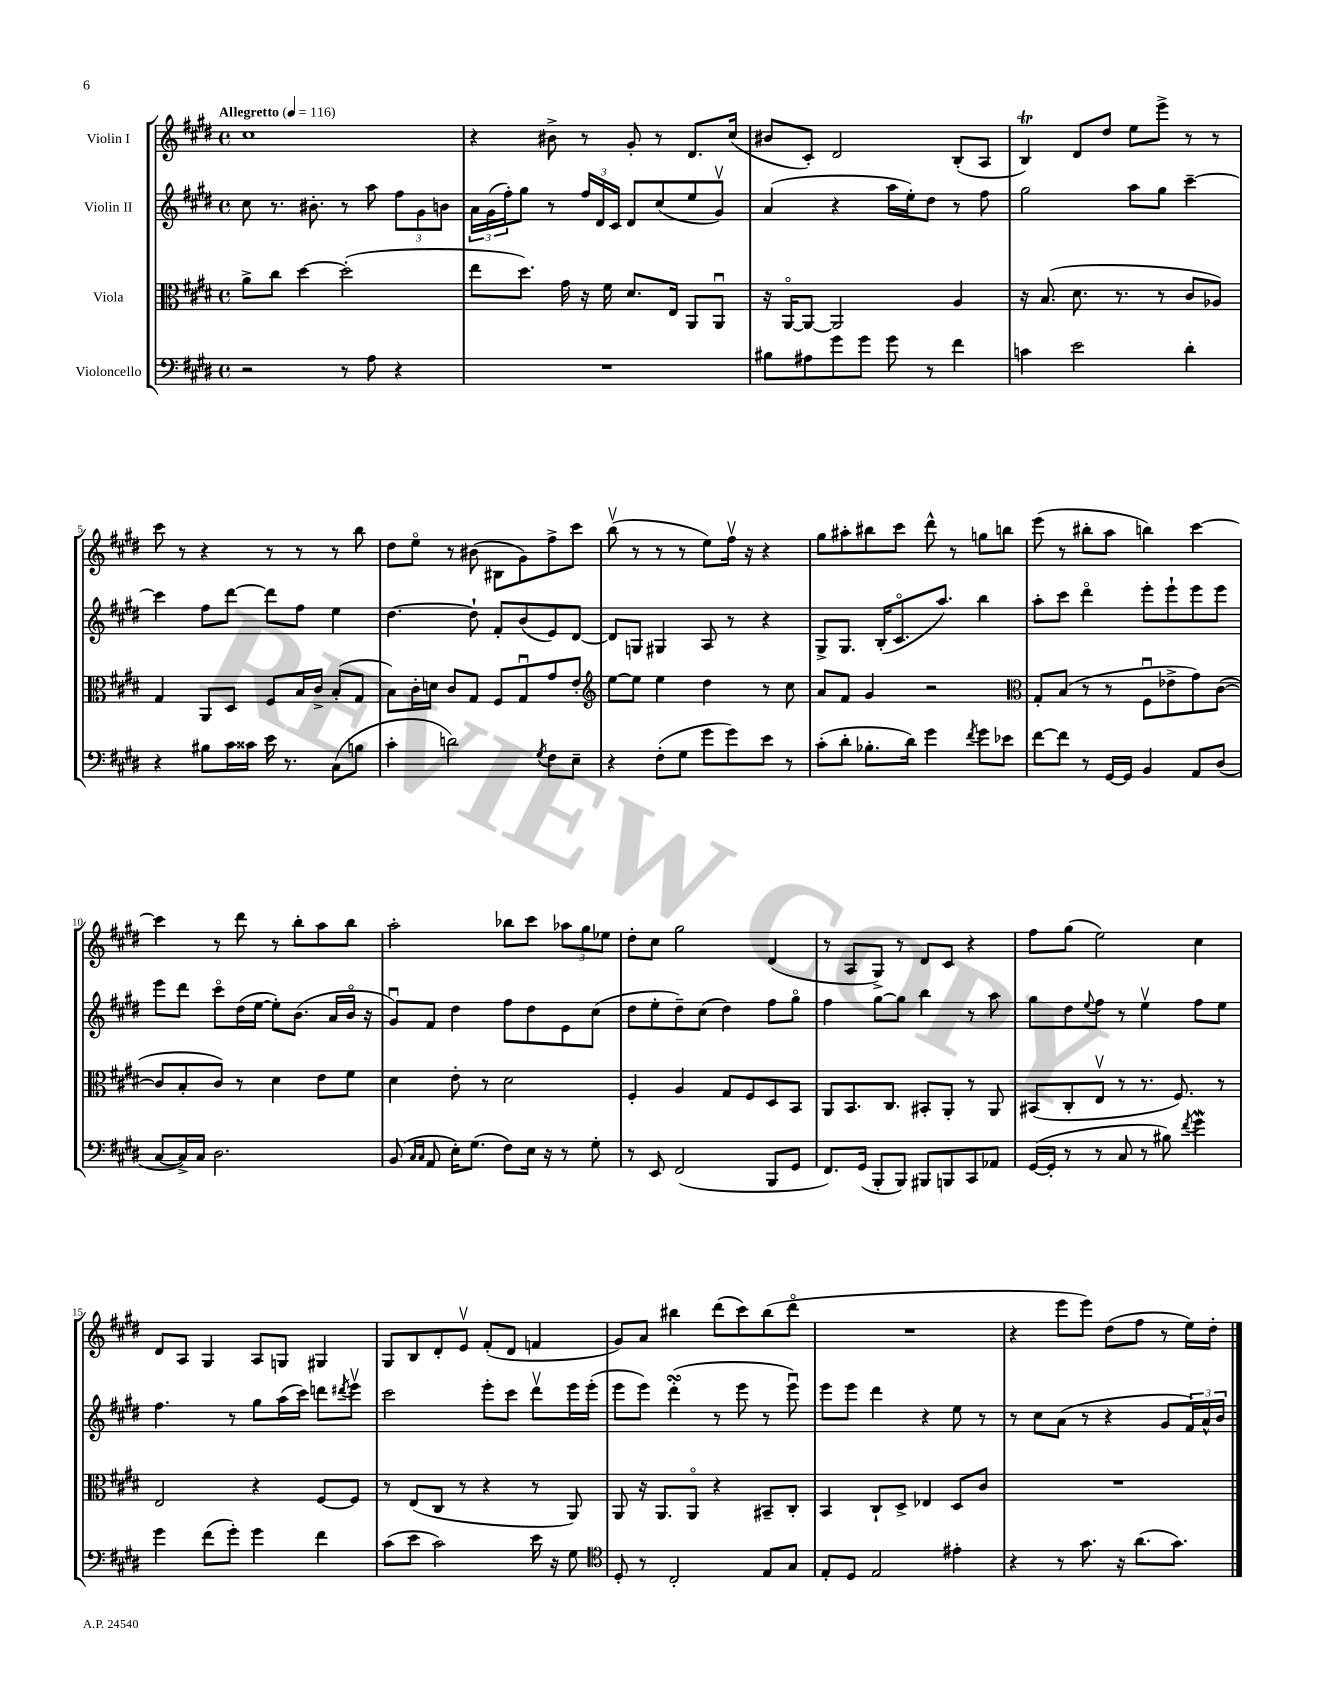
<<
\new StaffGroup <<
\new Staff = "s0" \with { instrumentName = "Violin I" } {
    \clef treble \key e \major \defaultTimeSignature \time 4/4 \tempo "Allegretto" 4 = 116
    cis''1 |
    r4 bis'8-> r8 gis'8-. r8 dis'8. cis''16( |
    bis'8 cis'8-.) dis'2 b8-.( a8 |
    b4\trill) dis'8 dis''8 e''8 e'''8-> r8 r8 |
    cis'''8 r8 r4 r8 r8 r8 b''8 |
    dis''8 e''8\flageolet r8 bis'8( bis8 gis'8) fis''8-> cis'''8 |
    b''8\upbow( r8 r8 r8 e''8) fis''16\upbow r16 r4 |
    gis''8 ais''8-. bis''8 cis'''8 dis'''8-^ r8 g''8 b''8 |
    e'''8( r8 bis''8-. a''8 b''4) cis'''4~ |
    cis'''4 r8 dis'''8 r8 b''8-. a''8 b''8 |
    a''2-. bes''8 cis'''8 \tuplet 3/2 { aes''8 gis''8 ees''8 } |
    dis''8-. cis''8 gis''2 dis'4( |
    r8 a8 gis8->) r8 dis'8 cis'8 r4 |
    fis''8 gis''8( e''2) cis''4 |
    dis'8 a8 gis4 a8 g8 gis4 |
    gis8 b8 dis'8-. e'8\upbow fis'8-.( dis'8 f'4 |
    gis'8) a'8 bis''4 dis'''8( cis'''8) bis''8( dis'''8\flageolet |
    R1 |
    r4 e'''8 e'''8) dis''8( fis''8 r8 e''16) dis''16-. \bar "|." |
}
\new Staff = "s1" \with { instrumentName = "Violin II" } {
    \clef treble \key e \major \defaultTimeSignature \time 4/4
    cis''8 r8. bis'8.-. r8 a''8 \tuplet 3/2 { fis''8 gis'8 b'8 } |
    \tuplet 3/2 { a'16 gis'16( fis''16-.) } gis''8 r8 \tuplet 3/2 { fis''16 dis'16 cis'16 } dis'8 cis''8( e''8 gis'8\upbow) |
    a'4( r4 a''16 e''16-.) dis''8 r8 fis''8 |
    gis''2 a''8 gis''8 cis'''4~-- |
    cis'''4 fis''8 dis'''8~ dis'''8 fis''8 e''4 |
    dis''4.~ dis''8-! fis'8-. b'8( e'8) dis'8~ |
    dis'8 g8 gis4 a8 r8 r4 |
    gis8-> gis8. b16-.( cis'8.\flageolet a''8.) b''4 |
    a''8-. cis'''8 dis'''4\flageolet e'''8-. e'''8-! e'''8 e'''8 |
    e'''8 dis'''8 cis'''8\flageolet dis''16( e''16~ e''8-.) b'8.( a'16 b'16\flageolet r16 |
    gis'8\downbow) fis'8 dis''4 fis''8 dis''8 e'8 cis''8( |
    dis''8 e''8-. dis''8--) cis''8( dis''4) fis''8 gis''8\flageolet |
    fis''4 gis''8~ gis''8 b''4 r8 a''8 |
    gis''8 dis''8 \appoggiatura { e''8 } fis''8 r8 e''4\upbow fis''8 e''8 |
    fis''4. r8 gis''8 a''16( cis'''16) d'''8 \acciaccatura { dis'''8 } e'''8\upbow |
    cis'''2 e'''8-. cis'''8 dis'''8\upbow e'''16 e'''16-.( |
    e'''8 e'''8) dis'''4-.\turn( r8 e'''8 r8 e'''8\downbow) |
    e'''8 e'''8 dis'''4 r4 e''8 r8 |
    r8 cis''8 a'8( r8 r4 gis'8 \tuplet 3/2 { fis'16) a'16-^ b'16 } \bar "|." |
}
\new Staff = "s2" \with { instrumentName = "Viola" } {
    \clef alto \key e \major \defaultTimeSignature \time 4/4
    a'8-> cis''8 dis''4~ dis''2-.( |
    e''8 dis''8.) gis'16 r16 fis'16 dis'8. e16 a,8 a,8\downbow |
    r16 a,16~\flageolet a,8~ a,2 a4 |
    r16 b8.( dis'8. r8. r8 cis'8 aes8) |
    gis4 a,8 dis8 fis8 b16 cis'16-> b8-.( gis8 |
    b8) cis'16-. d'16 cis'8 gis8 fis8 gis8\downbow gis'8 e'8-. |
    \clef treble e''8~ e''8 e''4 dis''4 r8 cis''8 |
    a'8 fis'8 gis'4 r2 |
    \clef alto gis8-. b8( r8 r8 fis8\downbow ees'8-> gis'8) cis'8~( |
    cis'8 b8-. cis'8) r8 dis'4 e'8 fis'8 |
    dis'4 e'8-. r8 dis'2 |
    fis4-. a4 gis8 fis8 dis8 b,8 |
    a,8 b,8. cis8. bis,8-. a,8-. r8 a,8 |
    bis,8( cis8-. e8\upbow r8 r8. fis8.) r8 |
    e2 r4 fis8~ fis8 |
    r8 e8( cis8 r8 r4 r8 a,8) |
    a,8 r16 a,8. a,8\flageolet r4 bis,8-- cis8-. |
    b,4 cis8-! dis8-> ees4 dis8 cis'8 |
    R1 \bar "|." |
}
\new Staff = "s3" \with { instrumentName = "Violoncello" } {
    \clef bass \key e \major \defaultTimeSignature \time 4/4
    r2 r8 a8 r4 |
    R1 |
    bis8 ais8 gis'8 gis'8 gis'8 r8 fis'4 |
    c'4 e'2 dis'4-. |
    r4 bis8 cis'16 cisis'16 e'16 r8. cis8( b8 |
    cis'4-. d'2) \acciaccatura { gis8 } fis8 e8-- |
    r4 fis8-.( gis8 gis'8 gis'8) e'8 r8 |
    cis'8-.( dis'8-. bes8.-. dis'16) gis'4 \acciaccatura { fis'8 } gis'8 ees'8 |
    fis'8~ fis'8 r8 gis,16~ gis,16 b,4 a,8 dis8( |
    cis8~ cis16->) cis16 dis2. |
    b,8( \grace { cis16 cis16 } a,8 e16-.) gis8.( fis8) e16 r16 r8 gis8-. |
    r8 e,8 fis,2( b,,8 gis,8 |
    fis,8.) gis,16( b,,8-. b,,8) bis,,8 b,,8 cis,8 aes,8 |
    gis,16~( gis,16-. r8 r8 cis8 r8 bis8) \acciaccatura { fis'8 } gis'4\mordent |
    gis'4 fis'8( gis'8-.) gis'4 fis'4 |
    cis'8( e'8 cis'2) e'16 r16 gis8 |
    \clef tenor dis8-. r8 cis2-. e8 gis8 |
    e8-. dis8 e2 eis'4-. |
    r4 r8 gis'8. r16 a'8.( gis'8.) \bar "|." |
}
>>
>>
